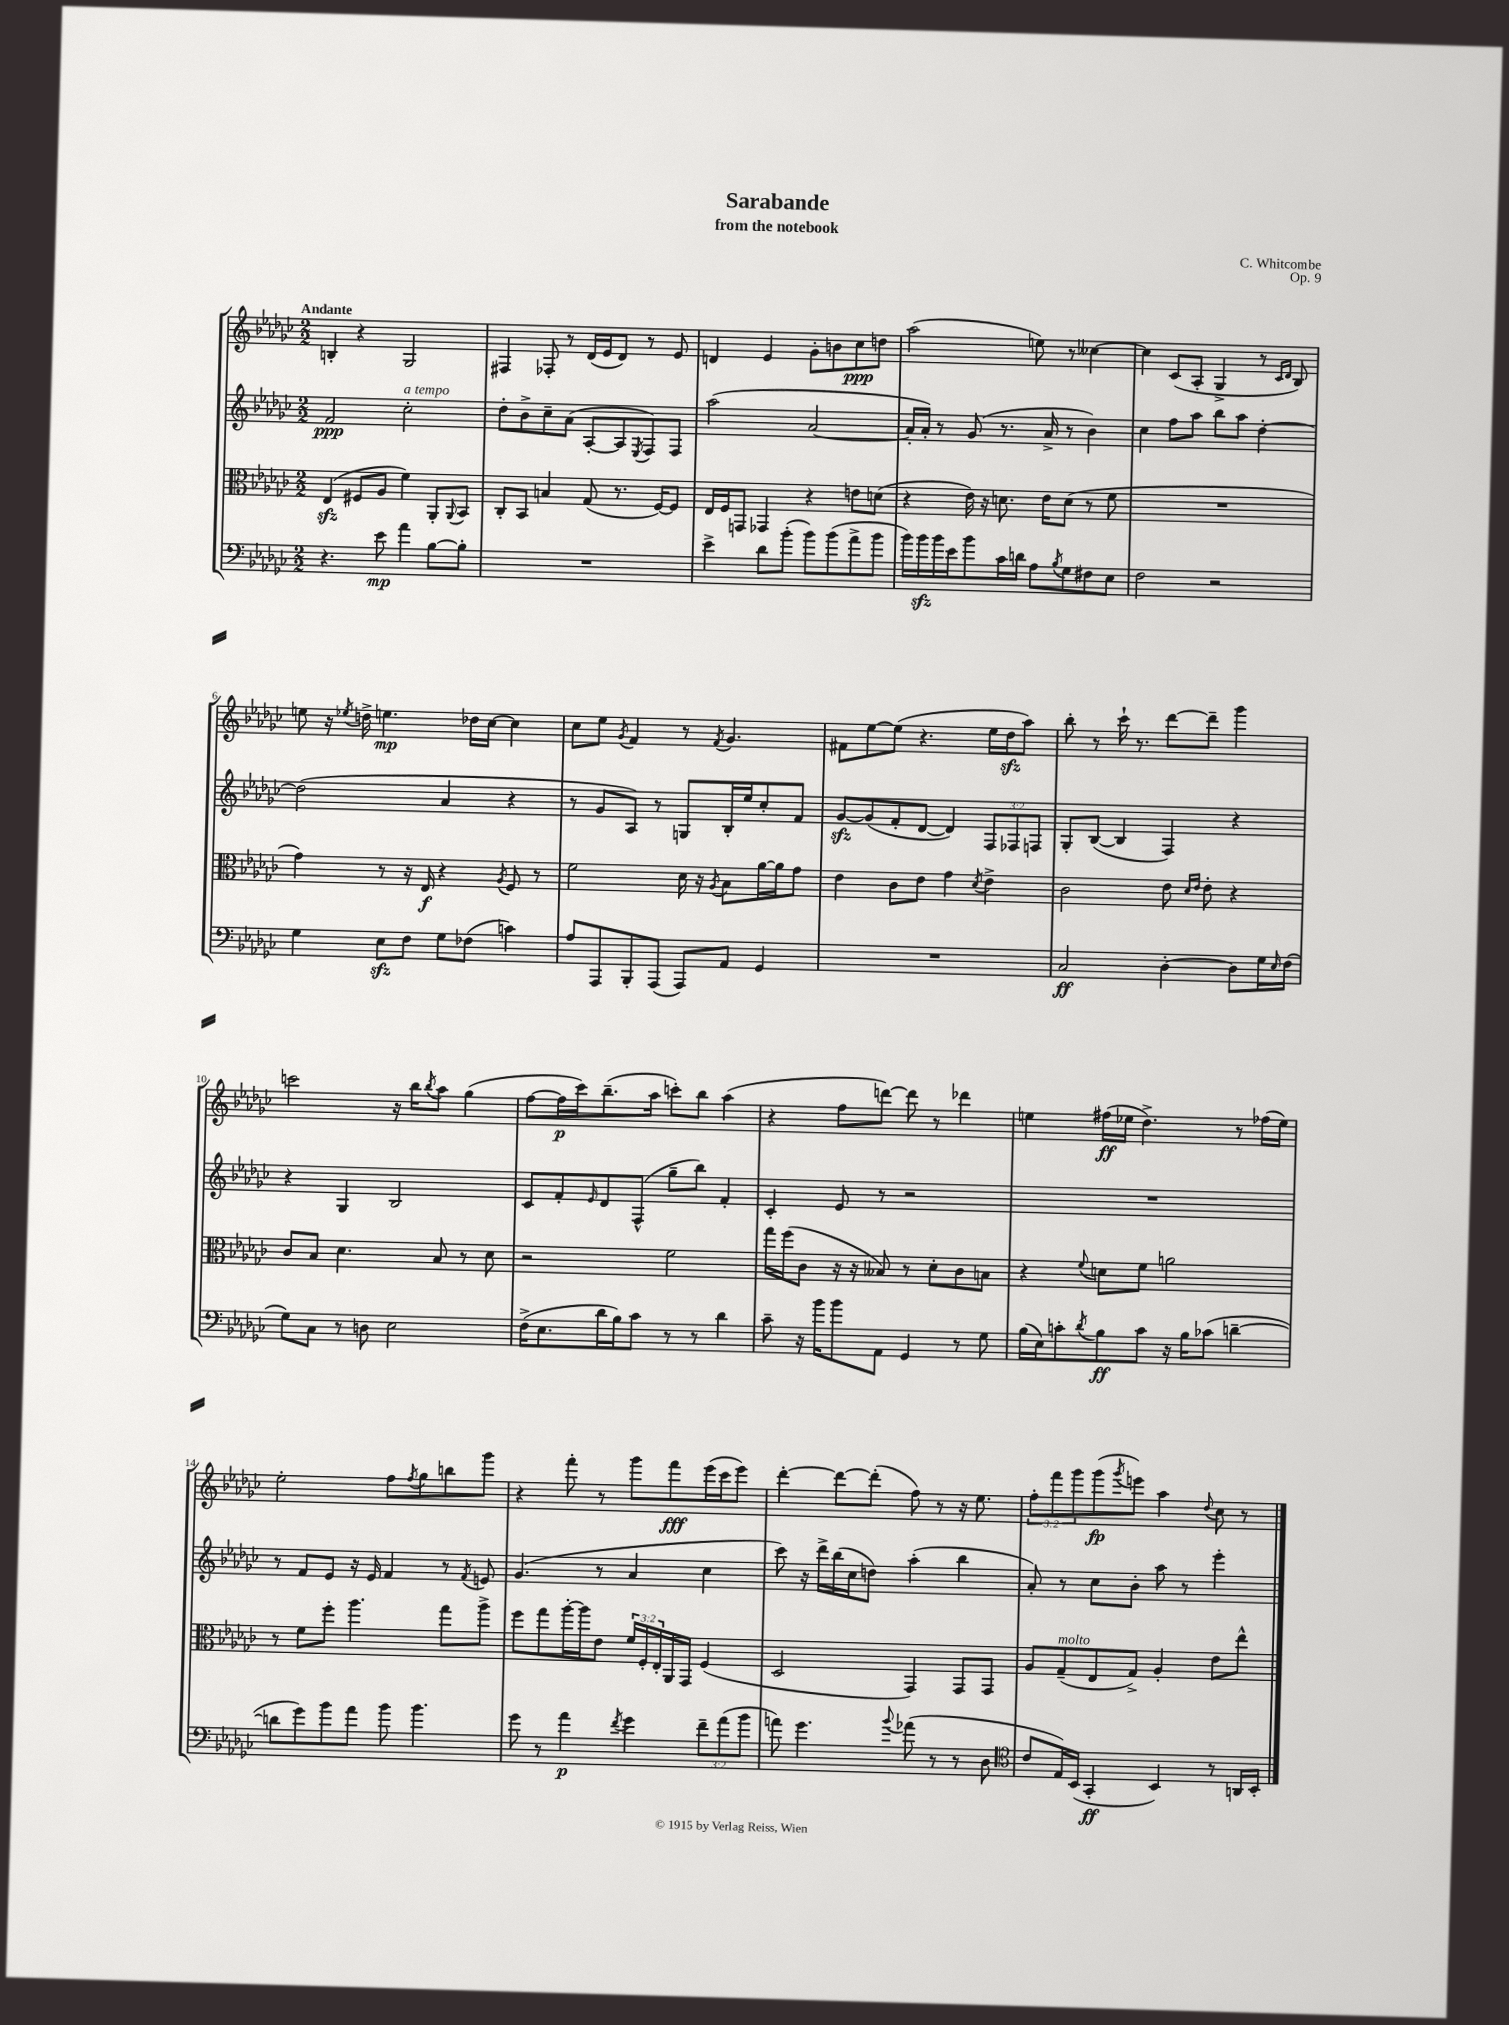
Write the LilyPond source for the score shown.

\header { title = "Sarabande" composer = "C. Whitcombe" subtitle = "from the notebook" opus = "Op. 9" }
<<
\new StaffGroup <<
\new Staff = "s0" {
    \clef treble \key ges \major \numericTimeSignature \time 2/2 \override Staff.TupletNumber.text = #tuplet-number::calc-fraction-text \tempo "Andante"
    b4-. r4 ges2 |
    fis4 fes8-. r8 des'16( ees'16 des'8) r8 ees'8 |
    d'4 ees'4 ges'8-. b'8 ces''8\ppp d''8 |
    aes''2( e''8) r8 ceses''4~ |
    ceses''4 ces'8( aes8-. ges4-> r8 \grace { ces'16 des'16 } bes8) |
    e''8 r16 \acciaccatura { ees''8 } d''16-> e''4.\mp des''16 ces''16~ ces''4 |
    ces''8 ees''8 \acciaccatura { ges'8 } f'4 r8 \acciaccatura { f'8 } ges'4. |
    fis'8 ees''8~ ees''8( r4. ees''16 des''16\sfz aes''8) |
    bes''8-. r8 ces'''16-! r8. des'''8~ des'''8-- ges'''4 |
    c'''2 r16 bes''16 \acciaccatura { bes''8 } aes''8 ges''4( |
    f''8~ f''16\p ces'''16) bes''8.--( aes''16 c'''8-.) bes''8 aes''4( |
    r4 f''8 d'''8~) d'''8 r8 des'''4 |
    e''4 fis''16\ff( ees''16 des''4.->) r8 fes''16( ees''16) |
    ees''2-. f''8 \acciaccatura { f''8 } ges''8 b''8 ges'''8 |
    r4 f'''8-. r8 ges'''8 f'''8\fff ees'''16( ces'''16 ees'''8) |
    des'''4~-. des'''8~ des'''8-.( f''8) r8 r16 ees''8. |
    \tuplet 3/2 { f''8-. f'''8 ges'''8 } ges'''8\fp( \acciaccatura { ges'''8 } e'''8) aes''4 \appoggiatura { des''8 } ces''8 r8 \bar "|." |
}
\new Staff = "s1" {
    \clef treble \key ges \major \numericTimeSignature \time 2/2 \override Staff.TupletNumber.text = #tuplet-number::calc-fraction-text
    f'2\ppp ces''2-.^\markup { \italic "a tempo" } |
    des''8-. bes'8-> ces''8-- aes'8( aes8~-. aes8 \acciaccatura { ees8 } f8) f8 |
    aes''2( aes'2~ |
    aes'16-. aes'16-.) r8 ges'8( r8. aes'16-> r8 bes'4) |
    ces''4 f''8 aes''8 bes''8 aes''8 des''4~-. |
    des''2( aes'4 r4 |
    r8 ges'8 aes8) r8 g8 bes16-. ees''16 ces''8-. f'8 |
    ges'8~\sfz ges'8( f'8-. des'8~ des'4) \tuplet 3/2 { f8 fes8 f8 } |
    ges8-. bes8~( bes4 f4) r4 |
    r4 ges4 bes2 |
    ces'8 f'8-. \grace { ees'16 } des'8 f8-^( ges''8-- bes''8) f'4-. |
    ces'4-. ees'8 r8 r2 |
    R1 |
    r8 f'8 ees'8 r16 ees'16 f'4 r8 \acciaccatura { f'8 } e'8 |
    ges'4.( r8 aes'4 ces''4 |
    ces'''8) r16 des'''16-> bes''16( ces''16 d''8) aes''4-.( bes''4 |
    aes'8-.) r8 ces''8 bes'8-. aes''8 r8 ees'''4-. \bar "|." |
}
\new Staff = "s2" {
    \clef alto \key ges \major \numericTimeSignature \time 2/2 \override Staff.TupletNumber.text = #tuplet-number::calc-fraction-text
    ees4\sfz( fis8 aes8 f'4) aes,8-. \appoggiatura { aes,8 } bes,8 |
    ces8-. bes,8 b4 ges8( r8. f16~) f8 |
    ees16 f16 g,8 ges,4 r4 e'8 d'8( |
    r4 ees'16) r16 d'8. ees'16 d'8( r8 f'8 |
    R1 |
    ges'4) r8 r16 ees16\f r4 \acciaccatura { aes8 } f8 r8 |
    f'2 des'16 r16 \acciaccatura { aes8 } bes8 aes'16~ aes'16 ges'8 |
    ees'4 ces'8 ees'8 ges'4 \acciaccatura { des'8 } ees'4-> |
    ces'2 ees'8 \grace { des'16 ees'16 } ees'8-. r4 |
    ces'8 bes8 des'4. bes8 r8 des'8 |
    r2 f'2 |
    ges''16 f''16( ces'8 r16 r16 beses8) r8 des'8-. ces'8 b8 |
    r4 \appoggiatura { f'8 } d'8 f'8 a'2 |
    r8 f'8 f''8-. aes''4. ges''8 aes''8-> |
    f''8 ges''8 aes''16~-. aes''16 ees'8 \tuplet 3/2 { f'16 f16-. ees16-. } aes,16 ges,16 f4( |
    des2 ges,4) ges,8 ges,8 |
    aes8 ges8--^\markup { \italic "molto" }( ees8 ges8->) aes4-. ees'8 ees''8-^ \bar "|." |
}
\new Staff = "s3" {
    \clef bass \key ges \major \numericTimeSignature \time 2/2 \override Staff.TupletNumber.text = #tuplet-number::calc-fraction-text
    r4. ees'8\mp aes'4 bes8~ bes8-. |
    R1 |
    ees'4-> des'8 bes'8-.( bes'8) bes'8( aes'8-> bes'8 |
    bes'16) bes'16\sfz bes'16 ees'16 bes'8 ces'16 d'16 aes8 \acciaccatura { bes8 } ges8 fis8 ees8 |
    f2 r2 |
    ges4 ees8\sfz f8 ges8 fes8( c'4) |
    aes8 aes,,8 bes,,8-. aes,,8( aes,,8) aes,8 ges,4 |
    R1 |
    ces2\ff des4~-. des8 ges16 \grace { ees16 } f16( |
    ges8) ces8 r8 d8 ees2 |
    f16->( ees8. des'16 bes16) ces'8 r8 r8 des'4 |
    ces'8-- r16 bes'16 bes'8 aes,8 ges,4 r8 ges8 |
    bes16( ees16) c'8-. \acciaccatura { des'8 } bes8\ff c'8 r16 bes16 ces'8( d'4~-- |
    d'8 ges'8) bes'8 aes'8 bes'8 bes'4. |
    ges'8 r8 aes'4\p \acciaccatura { f'8 } ges'4 \tuplet 3/2 { f'8-- aes'8( bes'8 } |
    a'8) ges'4. \appoggiatura { bes'8 } aes'8( r8 r8 des8 |
    \clef tenor ces'8 ees16) bes,16( ges,4-.\ff bes,4) r8 a,16 bes,16-. \bar "|." |
}
>>
>>
